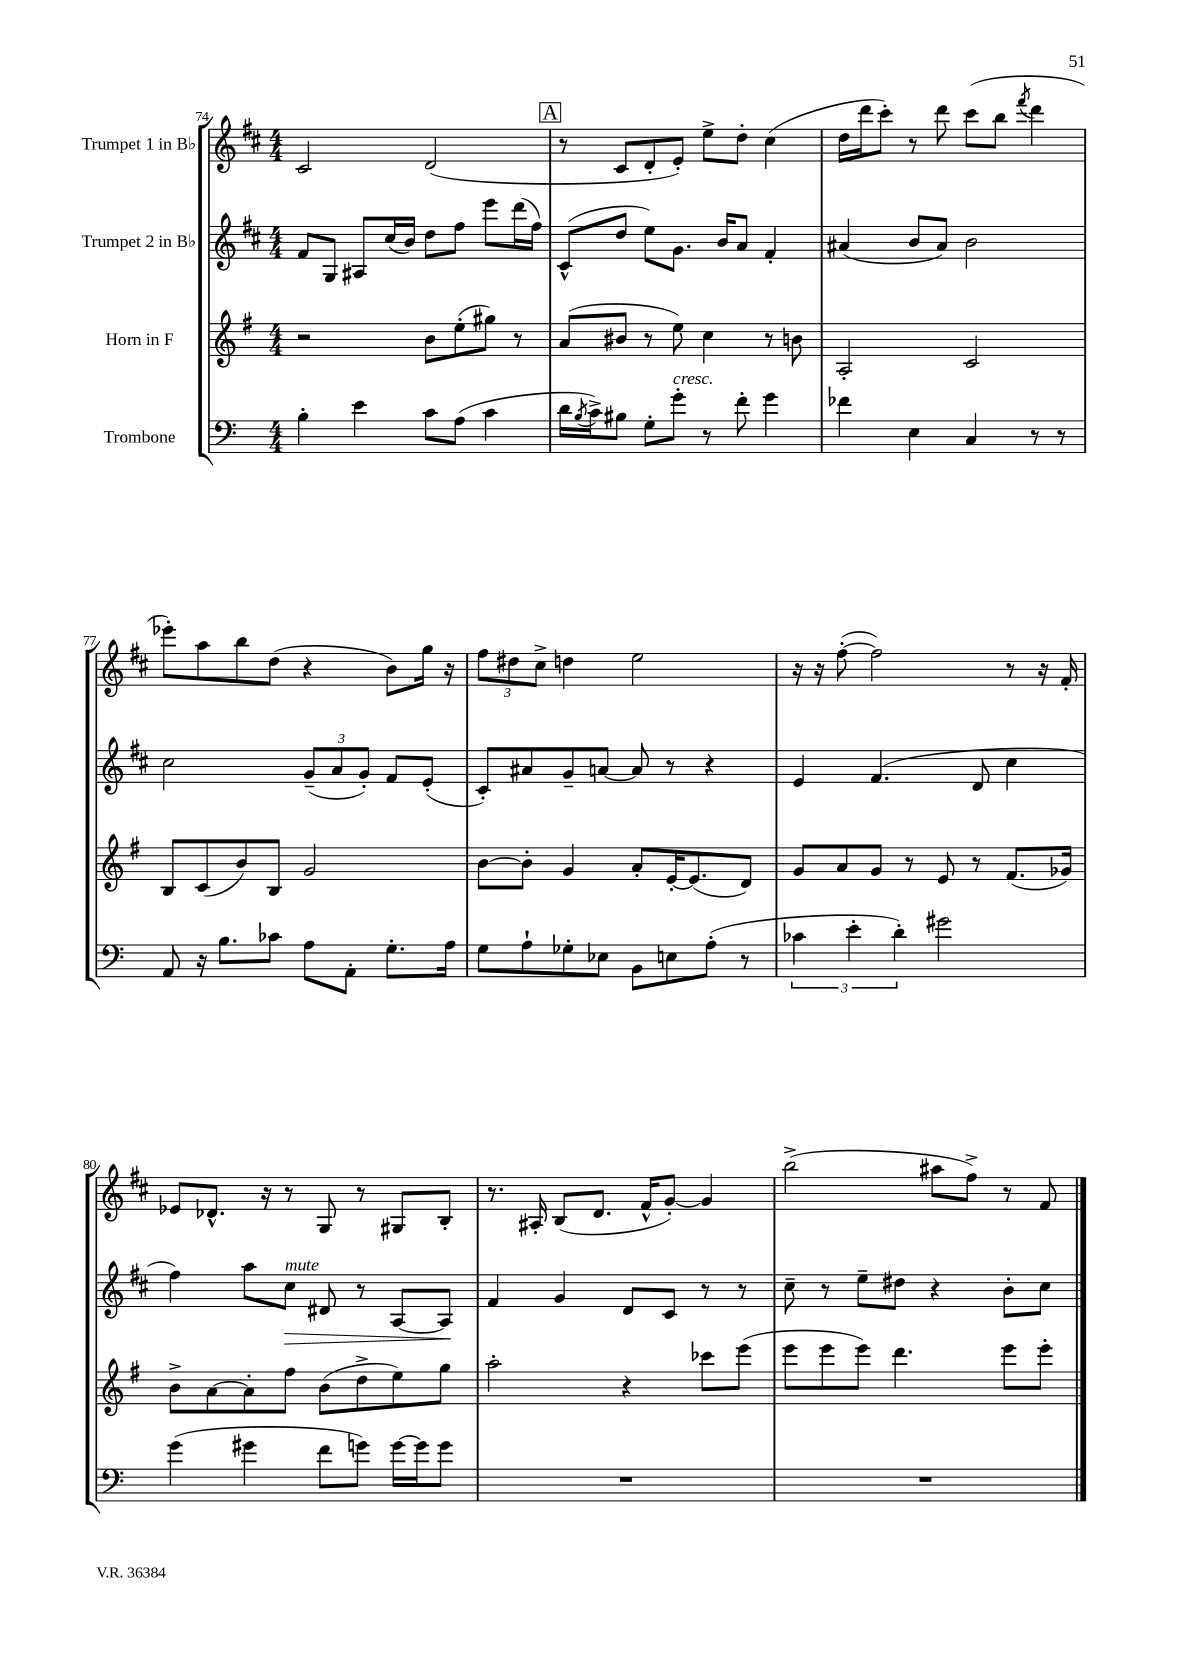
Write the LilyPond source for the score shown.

<<
\new StaffGroup <<
\new Staff = "s0" \with { instrumentName = "Trumpet 1 in Bb" } {
    \clef treble \key d \major \numericTimeSignature \time 4/4
    cis'2 d'2( |
    \mark \markup { \box "A" } r8 cis'8 d'8-. e'8-.) e''8-> d''8-. cis''4( |
    d''16 d'''16 cis'''8-.) r8 d'''8 cis'''8( b''8 \acciaccatura { fis'''8 } d'''4 |
    ees'''8-.) a''8 b''8 d''8( r4 b'8) g''16 r16 |
    \tuplet 3/2 { fis''8 dis''8 cis''8-> } d''4 e''2 |
    r16 r16 fis''8~-.( fis''2) r8 r16 fis'16-. |
    ees'8 des'8.-^ r16 r8 g8 r8 gis8 b8-. |
    r8. ais16-. b8( d'8. fis'16-^ g'8~-.) g'4 |
    b''2->( ais''8 fis''8->) r8 fis'8 \bar "|." |
}
\new Staff = "s1" \with { instrumentName = "Trumpet 2 in Bb" } {
    \clef treble \key d \major \numericTimeSignature \time 4/4
    fis'8 g8 ais8 cis''16( b'16) d''8 fis''8 e'''8 d'''16( fis''16) |
    \mark \markup { \box "A" } cis'8-^( d''8 e''8) g'8. b'16 a'8 fis'4-. |
    ais'4( b'8 ais'8) b'2 |
    cis''2 \tuplet 3/2 { g'8--( a'8 g'8-.) } fis'8 e'8-.( |
    cis'8-.) ais'8 g'8-- a'8~ a'8 r8 r4 |
    e'4 fis'4.( d'8 cis''4 |
    fis''4) a''8 cis''8\>^\markup { \italic "mute" } dis'8 r8 a8~ a8\! |
    fis'4 g'4 d'8 cis'8 r8 r8 |
    cis''8-- r8 e''8-- dis''8 r4 b'8-. cis''8 \bar "|." |
}
\new Staff = "s2" \with { instrumentName = "Horn in F" } {
    \clef treble \key g \major \numericTimeSignature \time 4/4
    r2 b'8 e''8-.( gis''8) r8 |
    \mark \markup { \box "A" } a'8( bis'8 r8 e''8) c''4 r8 b'8 |
    a2-. c'2 |
    b8 c'8( b'8) b8 g'2 |
    b'8~ b'8-. g'4 a'8-. e'16~-. e'8.( d'8) |
    g'8 a'8 g'8 r8 e'8 r8 fis'8.( ges'16) |
    b'8-> a'8~ a'8-. fis''8 b'8( d''8-> e''8) g''8 |
    a''2-. r4 ces'''8 e'''8( |
    e'''8 e'''8 e'''8) d'''4. e'''8 e'''8-. \bar "|." |
}
\new Staff = "s3" \with { instrumentName = "Trombone" } {
    \clef bass \key c \major \numericTimeSignature \time 4/4
    b4-. e'4 c'8 a8( c'4 |
    \mark \markup { \box "A" } d'16 \acciaccatura { b8 } c'16->) bis8 g8-. g'8-.^\markup { \italic "cresc." } r8 f'8-. g'4 |
    fes'4 e4 c4 r8 r8 |
    a,8 r16 b8. ces'8 a8 a,8-. g8.-. a16 |
    g8 a8-! ges8-. ees8 b,8 e8 a8-.( r8 |
    \tuplet 3/2 { ces'4 e'4-. d'4-.) } gis'2 |
    g'4( gis'4 f'8 g'8) g'16~ g'16 g'8 |
    R1 |
    R1 \bar "|." |
}
>>
>>
\layout { \context { \Score currentBarNumber = #74 } }
